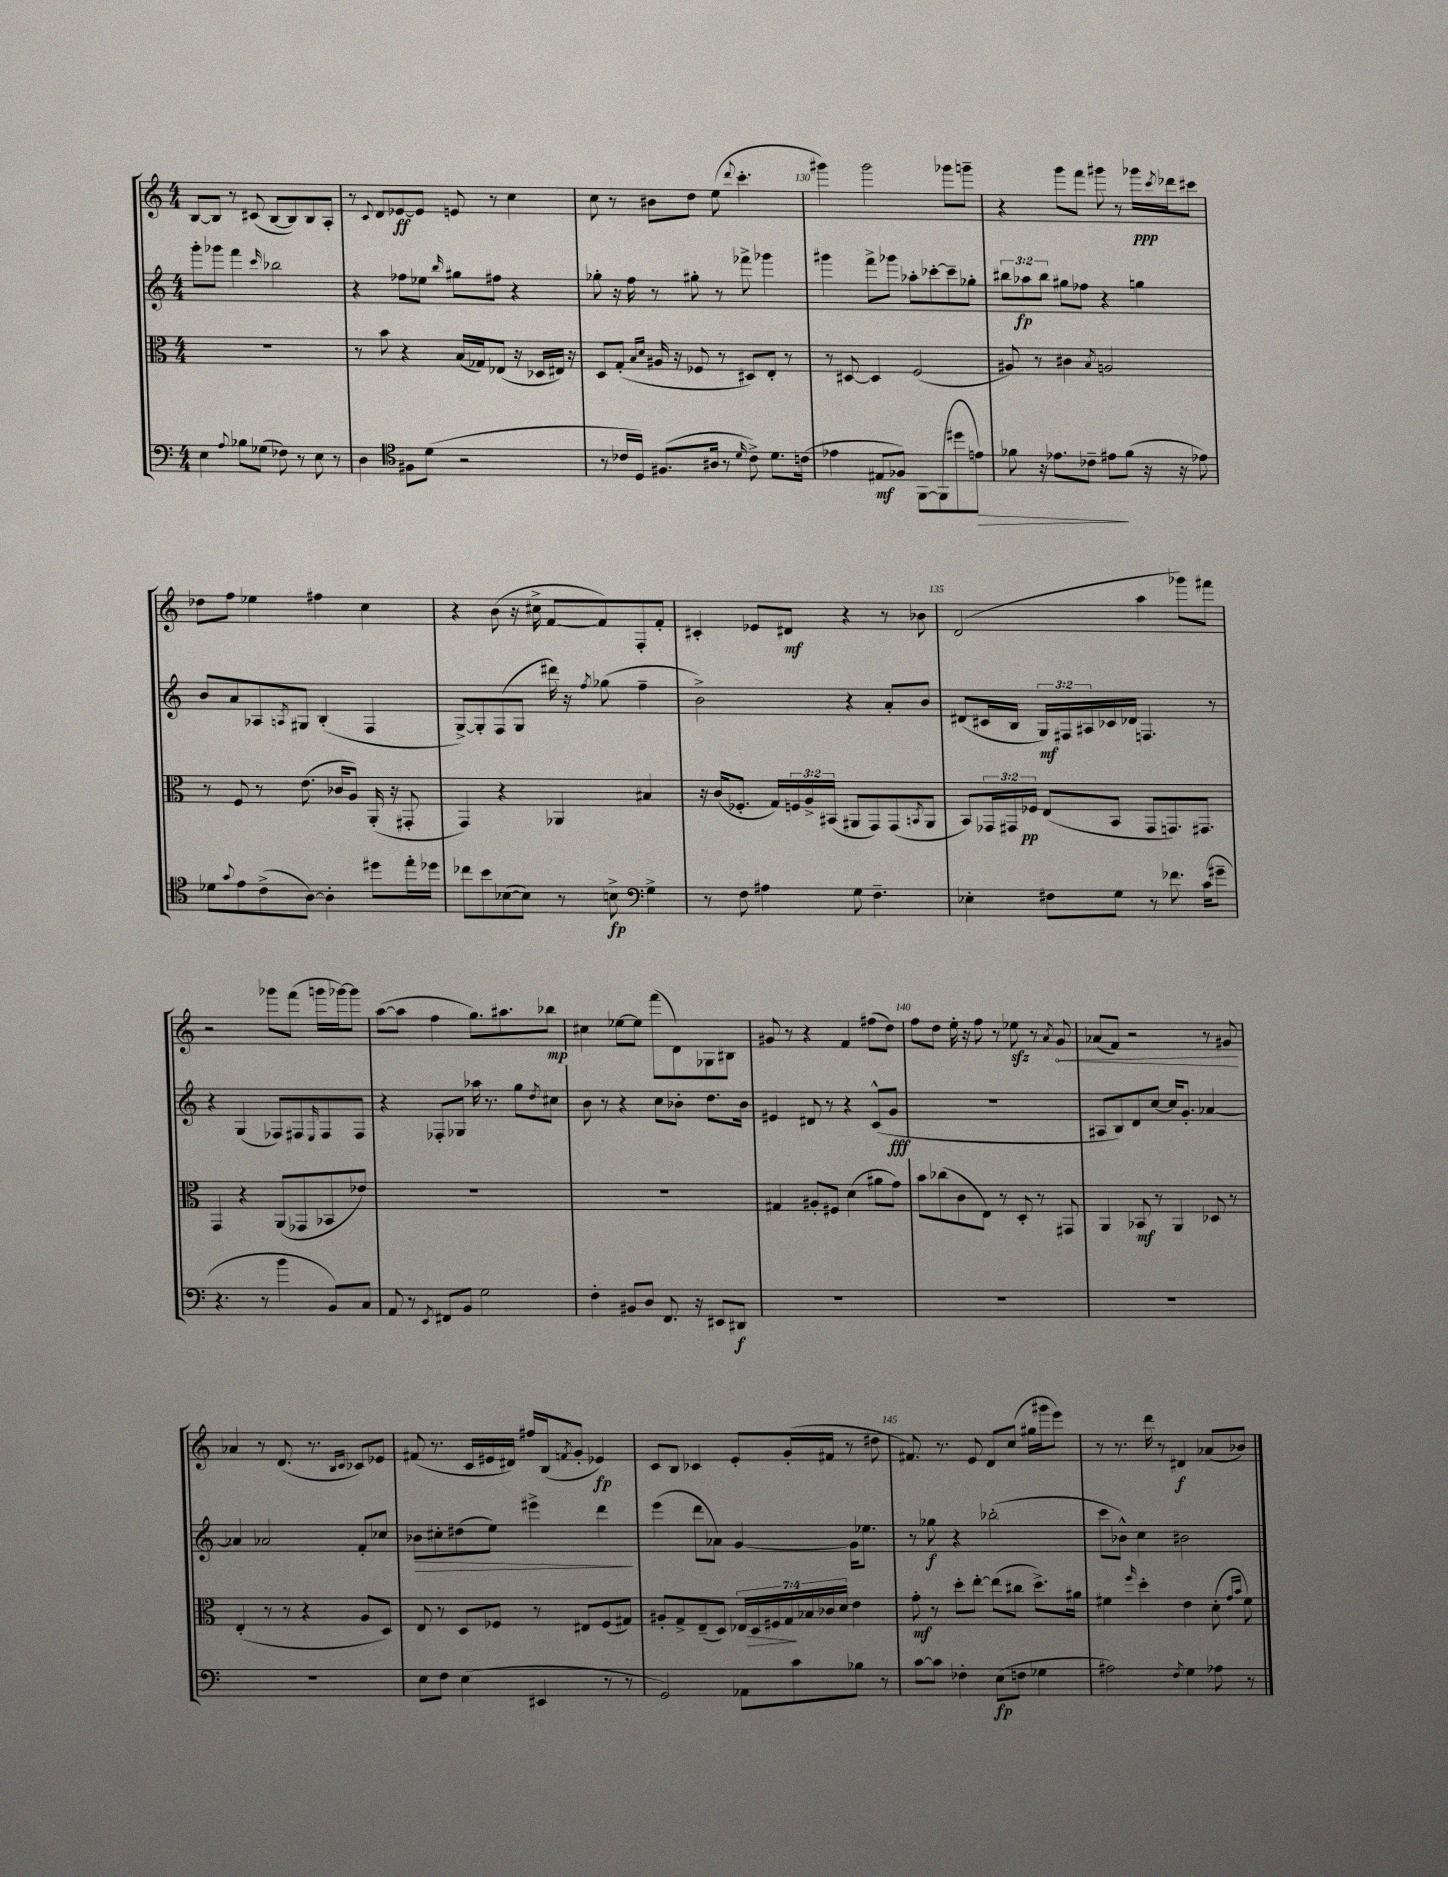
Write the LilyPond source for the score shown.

<<
\new StaffGroup <<
\new Staff = "s0" {
    \clef treble \key c \major \numericTimeSignature \time 4/4
    b8~ b8 r8 cis'8( b8~ b8) b8 a8-. |
    r8 \appoggiatura { c'8 } d'8 ees'8~\ff ees'8 e'8 r8 c''4 |
    c''8 r8 bis'8 d''8 e''8( \appoggiatura { d'''8 } c'''4.-. |
    gis'''4) gis'''2 ges'''8 g'''8-- |
    r4 g'''8 f'''8 gis'''8 r8 ges'''16\ppp \acciaccatura { c'''8 } des'''16 cis'''8 |
    des''8 f''8 ees''4 fis''4 c''4 |
    r4 b'8( r16 cis''16-> f'8~ f'8) f8-. f'8-. |
    cis'4-. ees'8 dis'8\mf r4 r8 bes'8 |
    d'2( a''4 ges'''8) fis'''8 |
    r2 ges'''8 f'''8( g'''16 ges'''16~) ges'''8 |
    a''8~( a''8 f''4 g''8.) ais''8. bes''8\mp |
    cis''4 ees''8~ ees''8 f'''8( d'8) ges8 bis8 |
    gis'8 r8 r4 f'4 fis''8( d''8) |
    f''8 d''8 e''16-. r16 f''8 r8 ees''8\sfz r8 \acciaccatura { a'8 } \once \override Hairpin.circled-tip = ##t g'8\< |
    aes'8( f'8) r2 r8 gis'8\! |
    aes'4 r8 d'8.( r8. \grace { b16 c'16 } ces'8) ees'8 |
    fis'8( r8. c'16 eis'16 dis'16) fis''16 b16( \acciaccatura { f'8 } g'8-. ees'4\fp) |
    c'8 b8 ces'4 e'8-. g'16-.( fis'16 r8 dis''8 |
    fis'8.) r8. e'8 d'8 c''8( gis''16 gis'''16 e'''8) |
    r8 r8. d'''16 r8 dis'4\f aes'8( bes'8) \bar "|." |
}
\new Staff = "s1" {
    \clef treble \key c \major \numericTimeSignature \time 4/4 \override Staff.TupletNumber.text = #tuplet-number::calc-fraction-text
    g'''8-. ges'''8 f'''4 \grace { c'''16 } bes''2 |
    r4 fes''8 ees''8 \grace { b''16 } gis''8 fis''8 r4 |
    ges''8-. r16 f''16 r8 gis''8-. r8 fes'''8-> ges'''4 |
    gis'''4 f'''8-> ges'''8 aes''8-. ces'''8~-. ces'''8-- ges''8-. |
    \tuplet 3/2 { bis''8 aes''8\fp bis''8 } gis''8 fes''8 r4 g''4 |
    b'8 a'8 aes8 \acciaccatura { a8 } gis8 b4-.( f4 |
    g8~->) g8-. f8( g8 dis'''16) r16 \acciaccatura { f''8 } ges''8( f''4-- |
    b'2->) r4 a'8-. b'8 |
    dis'8( cis'16 b16 \tuplet 3/2 { g16\mf) fis16 ais16 } ces'16 des'16 f4. r8 |
    r4 g4( fes8) fis8 \grace { e16 } fis8 fis8 |
    r4 fes8-. ges8 aes''16 r8. g''8 \acciaccatura { d''8 } cis''8 |
    b'8 r8 r4 c''8 bes'8-. d''8. bes'16 |
    eis'4 dis'8 r8 r4 c'8-^( g'8\fff |
    R1 |
    ais8 b8) d'8 c''8~ c''16 g'8.-. aes'4~ |
    aes'4 aes'2 f'8-. ces''8 |
    bes'8\> cis''8-. dis''8( e''8) eis'''4-> d'''4\! |
    e'''4( d'''8 aes'8) g'4~ g'16 ees''8. |
    r8 ges''8\f r4 bes''2-.( |
    c'''8 bes'8-^) c''4 bis'2 \bar "|." |
}
\new Staff = "s2" {
    \clef alto \key c \major \numericTimeSignature \time 4/4 \override Staff.TupletNumber.text = #tuplet-number::calc-fraction-text
    R1 |
    r8 b'8 r4 b16( ges16) ees8( r16 des16 eis16) r16 |
    d8 g8-.( \grace { b16 d'16 } ais16 r16 fes8 r8 dis8) e8-. r8 |
    r8 dis8~ dis4 f2( |
    ais8) r8 cis'4 \acciaccatura { b8 } a2 |
    r8 f8 r8 e'8.( ces'16 a8) a,16-.( r16 gis,8-. |
    g,4) r4 aes,4 bis4 |
    r16 c'16( fes8.-. g16) \tuplet 3/2 { f16 a16-> bis,16( } ais,8 g,8) g,8( \acciaccatura { b,8 } ais,8 |
    b,8) \tuplet 3/2 { ges,16 gis,16 fes16\pp } e8( b,8 gis,8 g,8.) gis,8. |
    g,4 r4 a,8( ges,8 bes,8 ees'8) |
    R1 |
    R1 |
    gis4 ais8-. fis8 d'4( ais'8 g'8) |
    b'8 ces''8( c'8 e8) r8 d8-. r8 gis,8 |
    a,4 bes,8\mf r8 a,4 des8 r8 |
    e4-.( r8 r8 r4 a8 d8) |
    e8 r8 d8 fes8 r8 eis8 fes8( gis8) |
    ais8-. g8-> e8--( d8) \tuplet 7/4 { ees16 d16\> fis16 g16\! bes16 ces'16 d'16 } e'4 |
    g'8-.\mf r8 d''8-. e''8~-. e''8( cis''8 d''8.->) ais'16 |
    fis'4 \grace { f''16 } d''4-. e'4 d'8-.( \grace { g'16 b'16 } fis'8) \bar "|." |
}
\new Staff = "s3" {
    \clef bass \key c \major \numericTimeSignature \time 4/4
    e4 \appoggiatura { a8 } bes8 ges8( fes8) r8 e8 r8 |
    d4 \clef tenor fis8 d'8( r2 |
    r8 ces'16 d16) fis8.( ais16 r8 \grace { d'16 } ces'8->) d'8. c'16( |
    ees'4 eis8\mf fes8) f,8~ f,8( dis''8 e'8\>) |
    fes'8 r16 ees'8. ces'8-- eis'8\! fes'8( r16 r16 ees'8) |
    des'8 \appoggiatura { g'8 } e'8 c'8->( a8~) a4-. dis''8 e''16-. des''16 |
    ces''8 b'8 bes8~( bes8) r8 b8->\fp \clef bass g4-> |
    r8 f8 ais4 g8 f4.-- |
    ees4-. fis8 g8 r8 fes'8. c'16( gis'8-- |
    r4. r8 b'4 b,8) c8 |
    a,8 r8 \acciaccatura { e,8 } fis,8 b,8 g2 |
    f4-. bis,8 d8 f,8. r16 eis,8 dis,8\f |
    R1 |
    R1 |
    R1 |
    R1 |
    e8 f8 e4( eis,4 r8 r8 |
    g,2) aes,8 c'8 bes8 r8 |
    c'8~ c'8 fes4-. e8\fp( f8 ges4 |
    ais2) \acciaccatura { f8 } g4 aes8 r8 \bar "|." |
}
>>
>>
\layout { \context { \Score currentBarNumber = #127 \override BarNumber.break-visibility = ##(#f #t #t) barNumberVisibility = #(every-nth-bar-number-visible 5) } }
